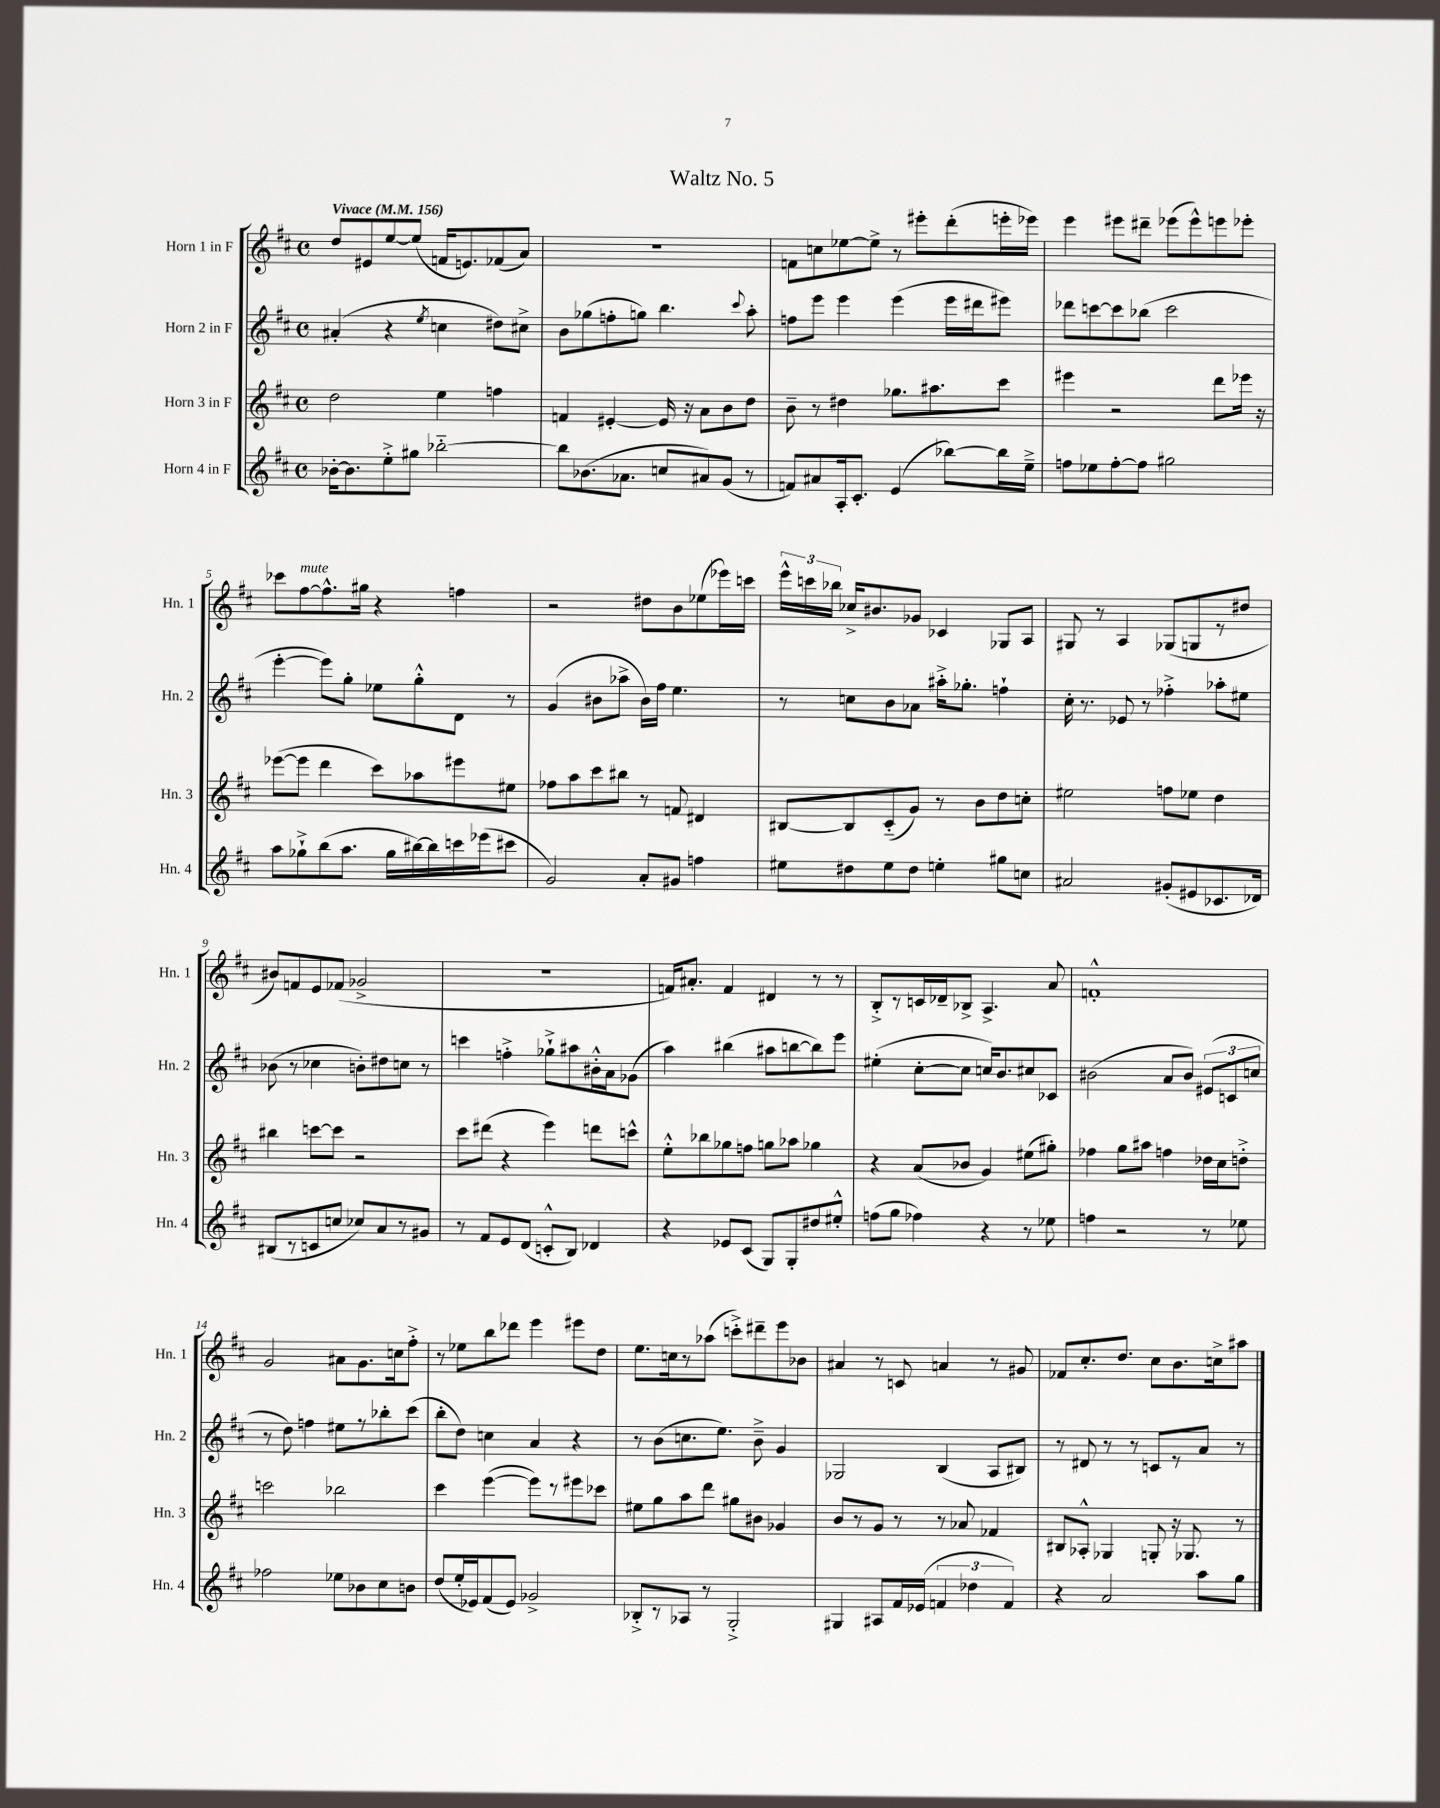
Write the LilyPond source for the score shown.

\header { title = "Waltz No. 5" }
<<
\new StaffGroup <<
\new Staff = "s0" \with { instrumentName = "Horn 1 in F" shortInstrumentName = "Hn. 1" } {
    \clef treble \key d \major \defaultTimeSignature \time 4/4 \tempo "Vivace" 4 = 156
    \autoBeamOff d''8[ eis'8 e''8~ e''8]( f'16[ e'8.) fes'8( a'8]) |
    R1 |
    f'8[ c''8 ees''8~ ees''8]-> r8 eis'''8[-. d'''8-.( e'''16-. ees'''16]) |
    e'''4 eis'''8[ dis'''8]-- ees'''8[( ees'''8-^) e'''8 ees'''8]-. |
    ces'''8[ fis''8~^\markup { \italic "mute" } fis''8.-^ gis''16] r4 f''4 |
    r2 dis''8[ b'8 ees''8( ees'''16) c'''16] |
    \tuplet 3/2 { e'''16[-^ c'''16 bes''16] } ces''16[-> bis'8. ges'8] ces'4 ges8[ a8] |
    gis8 r8 a4 ges8[( g8 r8 dis''8] |
    bis'8[) f'8 e'8 fes'8]( ges'2-> |
    R1 |
    f'16[) ais'8.]-. f'4 dis'4 r8 r8 |
    b8[-.-> r8 c'16 des'16-- bes8]-> a4.-> a'8 |
    f'1-.-^ |
    g'2 ais'8[ g'8. c''16 fis''8]-.-> |
    r8 ees''8[ b''8 des'''8] e'''4 eis'''8[ d''8] |
    e''8.[ c''16 r8 aes''8]( c'''8[-.->) dis'''8-- e'''8 bes'8] |
    ais'4 r8 c'8 a'4 r8 gis'8 |
    fes'8[ cis''8.-. d''8.] cis''8[ b'8. c''16-> ais''8] \bar "|." |
}
\new Staff = "s1" \with { instrumentName = "Horn 2 in F" shortInstrumentName = "Hn. 2" } {
    \clef treble \key d \major \defaultTimeSignature \time 4/4
    \autoBeamOff ais'4-.( r4 \acciaccatura { e''8 } c''4 dis''8[) cis''8]-> |
    b'8[ ges''8( f''8-. g''8]) b''4. \appoggiatura { cis'''8 } a''8-. |
    f''8[ e'''8] e'''4 e'''4( e'''16[ dis'''16 eis'''8]) |
    des'''8[ c'''8~ c'''8 bes''8]( c'''2 |
    e'''4~-. e'''8[) g''8]-. ees''8[ g''8-.-^ d'8] r8 |
    g'4( bis'8[ aes''8]-> bis'16[) fis''16] e''4. |
    r8 c''8[ b'8 aes'8] ais''16[-.-> ges''8.]-. f''4-! |
    cis''16-. r8. ees'8 r8 fes''4-.-> aes''8[-. eis''8] |
    bes'8( r8 ces''4 b'8[-.) dis''8 c''8] r8 |
    c'''4 f''4-.-> ges''8[-!-> ais''8 bis'16-.-^ a'16 ges'8]( |
    a''4) bis''4( ais''8[ b''8~ b''8) e'''8] |
    eis''4-.( cis''8[~-. cis''8] c''16[) b'8. cis''8 ces'8] |
    bis'2( a'8[ bis'8]) \tuplet 3/2 { eis'8[( c'8 c''8] } |
    r8 d''8) f''4 eis''8[ r8 bes''8-. cis'''8]( |
    b''8[-. d''8]) c''4 a'4 r4 |
    r8 b'8[( c''8. e''8.]) b'8---> g'4 |
    ges2 b4( a8[ bis8]) |
    r8 dis'8 r8 r8 c'8[ r8 a'8] r8 \bar "|." |
}
\new Staff = "s2" \with { instrumentName = "Horn 3 in F" shortInstrumentName = "Hn. 3" } {
    \clef treble \key d \major \defaultTimeSignature \time 4/4
    \autoBeamOff d''2 e''4 f''4 |
    f'4 eis'4~-. eis'16 r16 a'8[ b'8 d''8] |
    b'8-- r8 dis''4 ges''8.[ ais''8. cis'''8] |
    eis'''4 r2 d'''8[ ees'''16] r16 |
    ees'''8[~( ees'''8] d'''4 cis'''8[) aes''8 eis'''8 eis''8] |
    fes''8[ a''8 cis'''8 bis''8] r8 f'8 dis'4 |
    bis8[~ bis8 cis'8-_( g'8]) r8 b'8[ d''8 c''8]-. |
    eis''2 f''8[ ees''8] d''4 |
    bis''4 c'''8[~ c'''8] r2 |
    cis'''8[ dis'''8]( r4 e'''4) d'''8[ c'''8]-^ |
    e''8[-.-^ bes''8 ges''8 f''8] g''8[ aes''8] ges''4 |
    r4 a'8[( bes'8] g'4) eis''8[( gis''8]-.) |
    fes''4 g''8[ ais''8] f''4 des''16[ cis''16 d''8]-.-> |
    c'''2 bes''2 |
    cis'''4 e'''4~( e'''8[) r8 eis'''8 ces'''8] |
    eis''8[ g''8 a''8 d'''8] gis''8[ bis'8] ges'4 |
    b'8[ r8 g'8] r8 r8 aes'8 fes'4 |
    bis8[ aes8]-.-^ ges4 g8-. r16 ges8. r8 \bar "|." |
}
\new Staff = "s3" \with { instrumentName = "Horn 4 in F" shortInstrumentName = "Hn. 4" } {
    \clef treble \key d \major \defaultTimeSignature \time 4/4
    \autoBeamOff bes'16[~-. bes'8. e''8-.-> gis''8] bes''2~-_ |
    bes''8[ bes'8.( aes'8.] c''8[ ais'8) g'8]( r8 |
    f'8[) ais'8 a16-. cis'8.]-. e'4( bes''8[~) bes''16 e''16]---> |
    f''8[ ees''8 f''8~-. f''8] gis''2 |
    a''8[ ges''8-!-> b''8( a''8.] ges''16[ bis''16~) bis''16 c'''16 ees'''16( cis'''8] |
    g'2) a'8[-. gis'8] f''4 |
    eis''8[ dis''8 eis''8 dis''8] e''4-. gis''8[ c''8] |
    ais'2 gis'8[-.( eis'8 ces'8. des'16]) |
    bis8[( r8 c'8 c''8] ces''8[) a'8 r8 gis'8] |
    r8 fis'8[ e'8 d'8]( c'8[-.-^ b8]) des'4 |
    r4 ees'8[ cis'8]( g8[) g8-. dis''8 eis''8]-.-^ |
    f''8[( g''8] fes''4) r4 r8 ees''8 |
    f''4 r2 r8 ees''8 |
    fes''2 ees''8[ bes'8 cis''8 b'8] |
    d''8[( e''16-. ees'16) fis'8( ees'8]) ges'2-> |
    bes8[-.-> r8 aes8] r8 g2-.-> |
    gis4 ais8[ fis'16 ees'16]( \tuplet 3/2 { f'4 des''4 f'4) } |
    r4 a'2 a''8[ g''8] \bar "|." |
}
>>
>>
